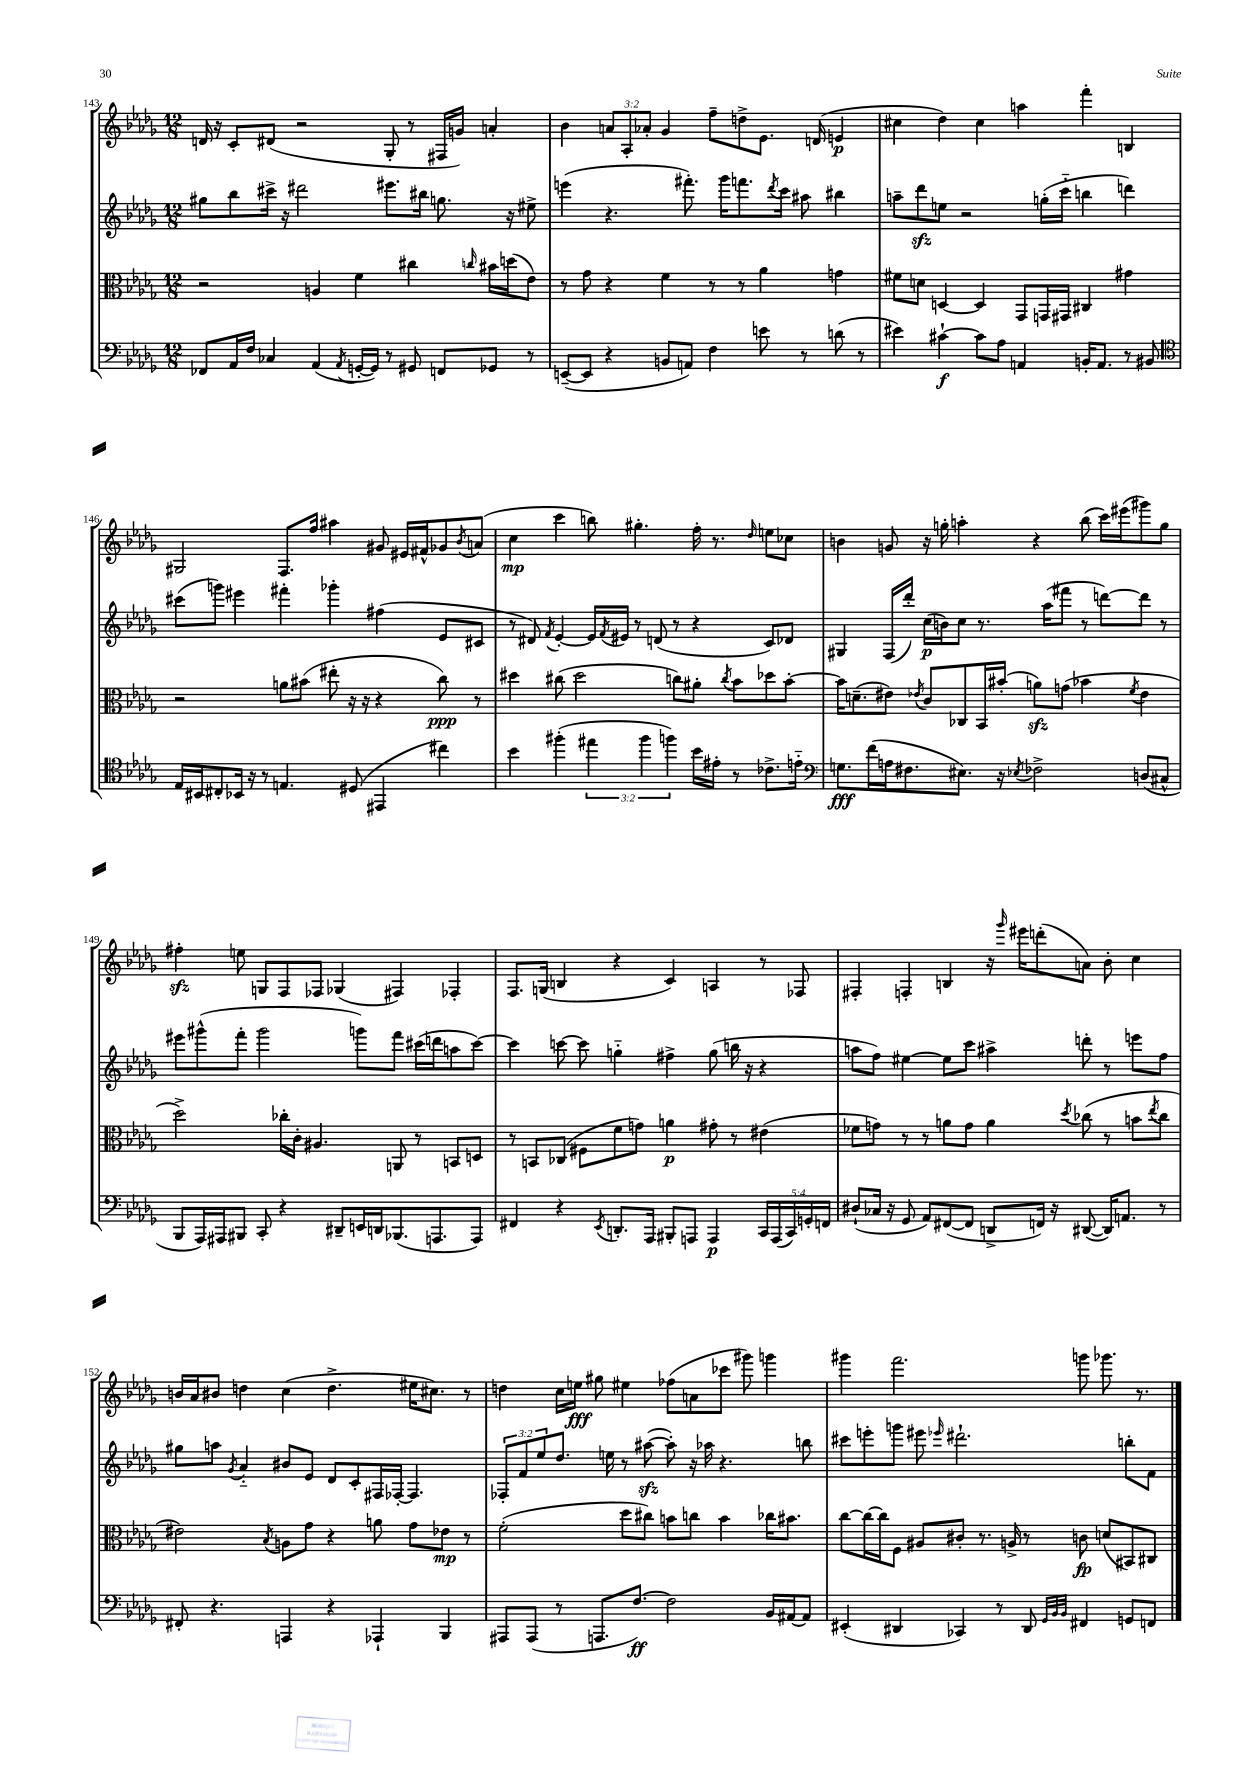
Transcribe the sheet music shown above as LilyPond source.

<<
\new StaffGroup <<
\new Staff = "s0" {
    \clef treble \key des \major \numericTimeSignature \time 12/8 \override Staff.TupletNumber.text = #tuplet-number::calc-fraction-text
    d'16 r16 c'8-. dis'8( r2 ges8-. r8 fis16 g'16) a'4-. |
    bes'4 \tuplet 3/2 { a'8 aes8-. aes'8-. } ges'4 f''8-- d''8-> ees'8. d'16( e'4\p |
    cis''4 des''4) cis''4 a''4 f'''4-. b4 |
    gis2 f8. f''16 ais''4 gis'8 eis'16 fis'16-^ ges'8 \acciaccatura { bes'8 } a'8( |
    c''4\mp c'''4 b''8) gis''4.-. f''16-. r8. \grace { des''16 } e''8 ces''8 |
    b'4 g'8 r16 g''16-. a''4-. r4 bes''8( c'''16) eis'''16( gis'''8) g''8 |
    fis''4-.\sfz e''8 g8 f8 fes8 ges4( fis4) fes4-. |
    f8. g16( b4 r4 c'4) a4 r8 fes8 |
    fis4-. f4-. b4 r16 \grace { ges'''16 } eis'''16 d'''8-.( a'8) bes'8-. c''4 |
    b'16 aes'16 bis'8 d''4 c''4( d''4.-> eis''16 cis''8.) r8 |
    d''4 c''16 e''16\fff gis''8 eis''4 fes''8( a'8 ces'''8 gis'''8) g'''4 |
    gis'''4 f'''2. g'''8 ges'''8. r8. \bar "|." |
}
\new Staff = "s1" {
    \clef treble \key des \major \numericTimeSignature \time 12/8 \override Staff.TupletNumber.text = #tuplet-number::calc-fraction-text
    gis''8 bes''8 cis'''16-> r16 dis'''2 eis'''8. bis''16 g''8. r16 eis''8-> |
    e'''4( r4. fis'''8.-.) ges'''16 f'''8. \acciaccatura { des'''8 } c'''16 ais''8 bis''4 |
    a''8-- des'''8\sfz e''8 r2 g''16-.( c'''16-_ b''4 d'''4) |
    cis'''8( g'''8) eis'''4 fis'''4-. ges'''4-. fis''4( ees'8 cis'8 |
    r8 dis'8) \acciaccatura { f'8 } ees'4~-. ees'16 \acciaccatura { f'8 } eis'16 r8 d'8( r8 r4 c'8) des'8 |
    gis4 f16( des'''16-.) c''16\p( b'16) c''8 r8. aes''16( fis'''8 r8 d'''8~) d'''8 r8 |
    eis'''8 gis'''8-^( f'''8-. gis'''2 g'''8) f'''8 cis'''16( d'''16 a''8 cis'''8~) |
    cis'''4 c'''8~ c'''8 g''4-_ fis''4-> g''8( b''16 r16 r4 |
    a''8 f''8) eis''4~ eis''8 c'''8 ais''4-> d'''8-. r8 e'''8 f''8 |
    gis''8 a''8 \acciaccatura { ges'8 } aes'4-_ bis'8 ees'8 des'8 c'8-. fis16 fes16~-. fes4. |
    \tuplet 3/2 { fes8-. f'8 ees''8 } des''8. e''16 r8 ais''8~\sfz( ais''8-.) r16 aes''16 r4. b''8 |
    cis'''8 e'''8-. g'''8 eis'''8 \grace { ees'''16 } dis'''2.-! b''8-. f'8 \bar "|." |
}
\new Staff = "s2" {
    \clef alto \key des \major \numericTimeSignature \time 12/8
    r2 a4 f'4 cis''4 \grace { c''16 } bis'16 d''16( ees'8) |
    r8 ges'8 r4 f'4 r8 r8 aes'4 g'4 |
    fis'8 d'8 d4~ d4 ges,8 g,16 gis,16 cis4 gis'4 |
    r2 a'8 bis'8( eis''8-. r16 r16 r4 c''8\ppp) r8 |
    dis''4 cis''8( dis''2 c''8) ais'8-. \acciaccatura { c''8 } bes'8 des''8 bes'8~-. |
    bes'16 d'8.--( eis'8) \acciaccatura { ees'8 } c'8 ces8 bes,16 bis'16-.( a'8\sfz) g'8( bes'4 \acciaccatura { f'8 } ees'4 |
    des''2->) ces''16-. c'16-. ais4. a,8 r8 b,8 d8 |
    r8 b,8 ces8( fis8 f'8 g'8) a'4\p gis'8-. r8 eis'4( |
    fes'8 g'8) r8 r8 a'8 g'8 a'4 \acciaccatura { des''8 } ces''8( r8 b'8 \acciaccatura { ees''8 } ces''8 |
    eis'2) \acciaccatura { bes8 } a8 ges'8 r4 a'8 ges'8 ees'8\mp r8 |
    f'2-.( des''8 cis''8) b'8 c''8 b'4 ces''16 bis'8. |
    c''8~ c''16~ c''16 f8 ais8 cis'8-. r8. a16-> r8 c'8\fp d'8( bis,8) cis8 \bar "|." |
}
\new Staff = "s3" {
    \clef bass \key des \major \numericTimeSignature \time 12/8 \override Staff.TupletNumber.text = #tuplet-number::calc-fraction-text
    fes,8 aes,16 f16 ces4 aes,4( \acciaccatura { aes,8 } g,16~-. g,16) r8 gis,8 f,8 ges,8 r8 |
    e,8~--( e,8 r4 b,8 a,8) f4 e'8 r8 d'8( r8 |
    eis'4) cis'4~-!\f cis'8 aes8 a,4 b,16-. a,8. r8 bis,8 |
    \clef tenor ees16 bis,16 cis8-. bes,16 r16 r8 e4. dis8( eis,4 cis''4) |
    bes'4 fis''4-.( \tuplet 3/2 { eis''4 fis''4 f''4) } bes'16 eis'16-. r8 ces'8.-> e'16-_ |
    \clef bass g8.\fff f'16( a16 fis8. eis8.) r16 \acciaccatura { ees8 } fes2-> d8( cis8-^ |
    bes,,8 aes,,16) ais,,16 bis,,8 c,8-. r4 dis,8-- e,16 d,16 bes,,8.( a,,8. a,,8) |
    fis,4 r4 \acciaccatura { ees,8 } d,8.-. aes,,16 bis,,8-. a,,8 a,,4\p \tuplet 5/4 { c,16 a,,16( c,16) g,16-. f,16 } |
    dis8-!( ces16 r16 ges,8 aes,8) fis,8~( fis,8 d,8-> f,16) r16 dis,8~( dis,16) a,8. r8 |
    fis,8-. r4. a,,4 r4 aes,,4-! bes,,4 |
    ais,,8 ais,,8( r8 a,,8. f8.~\ff) f2 bes,16 ais,16~ ais,8 |
    eis,4-.( dis,4 ces,4) r8 dis,8 \grace { ges,32 bes,32 bes,32 } fis,4 g,8 f,8 \bar "|." |
}
>>
>>
\layout { \context { \Score currentBarNumber = #143 } }
